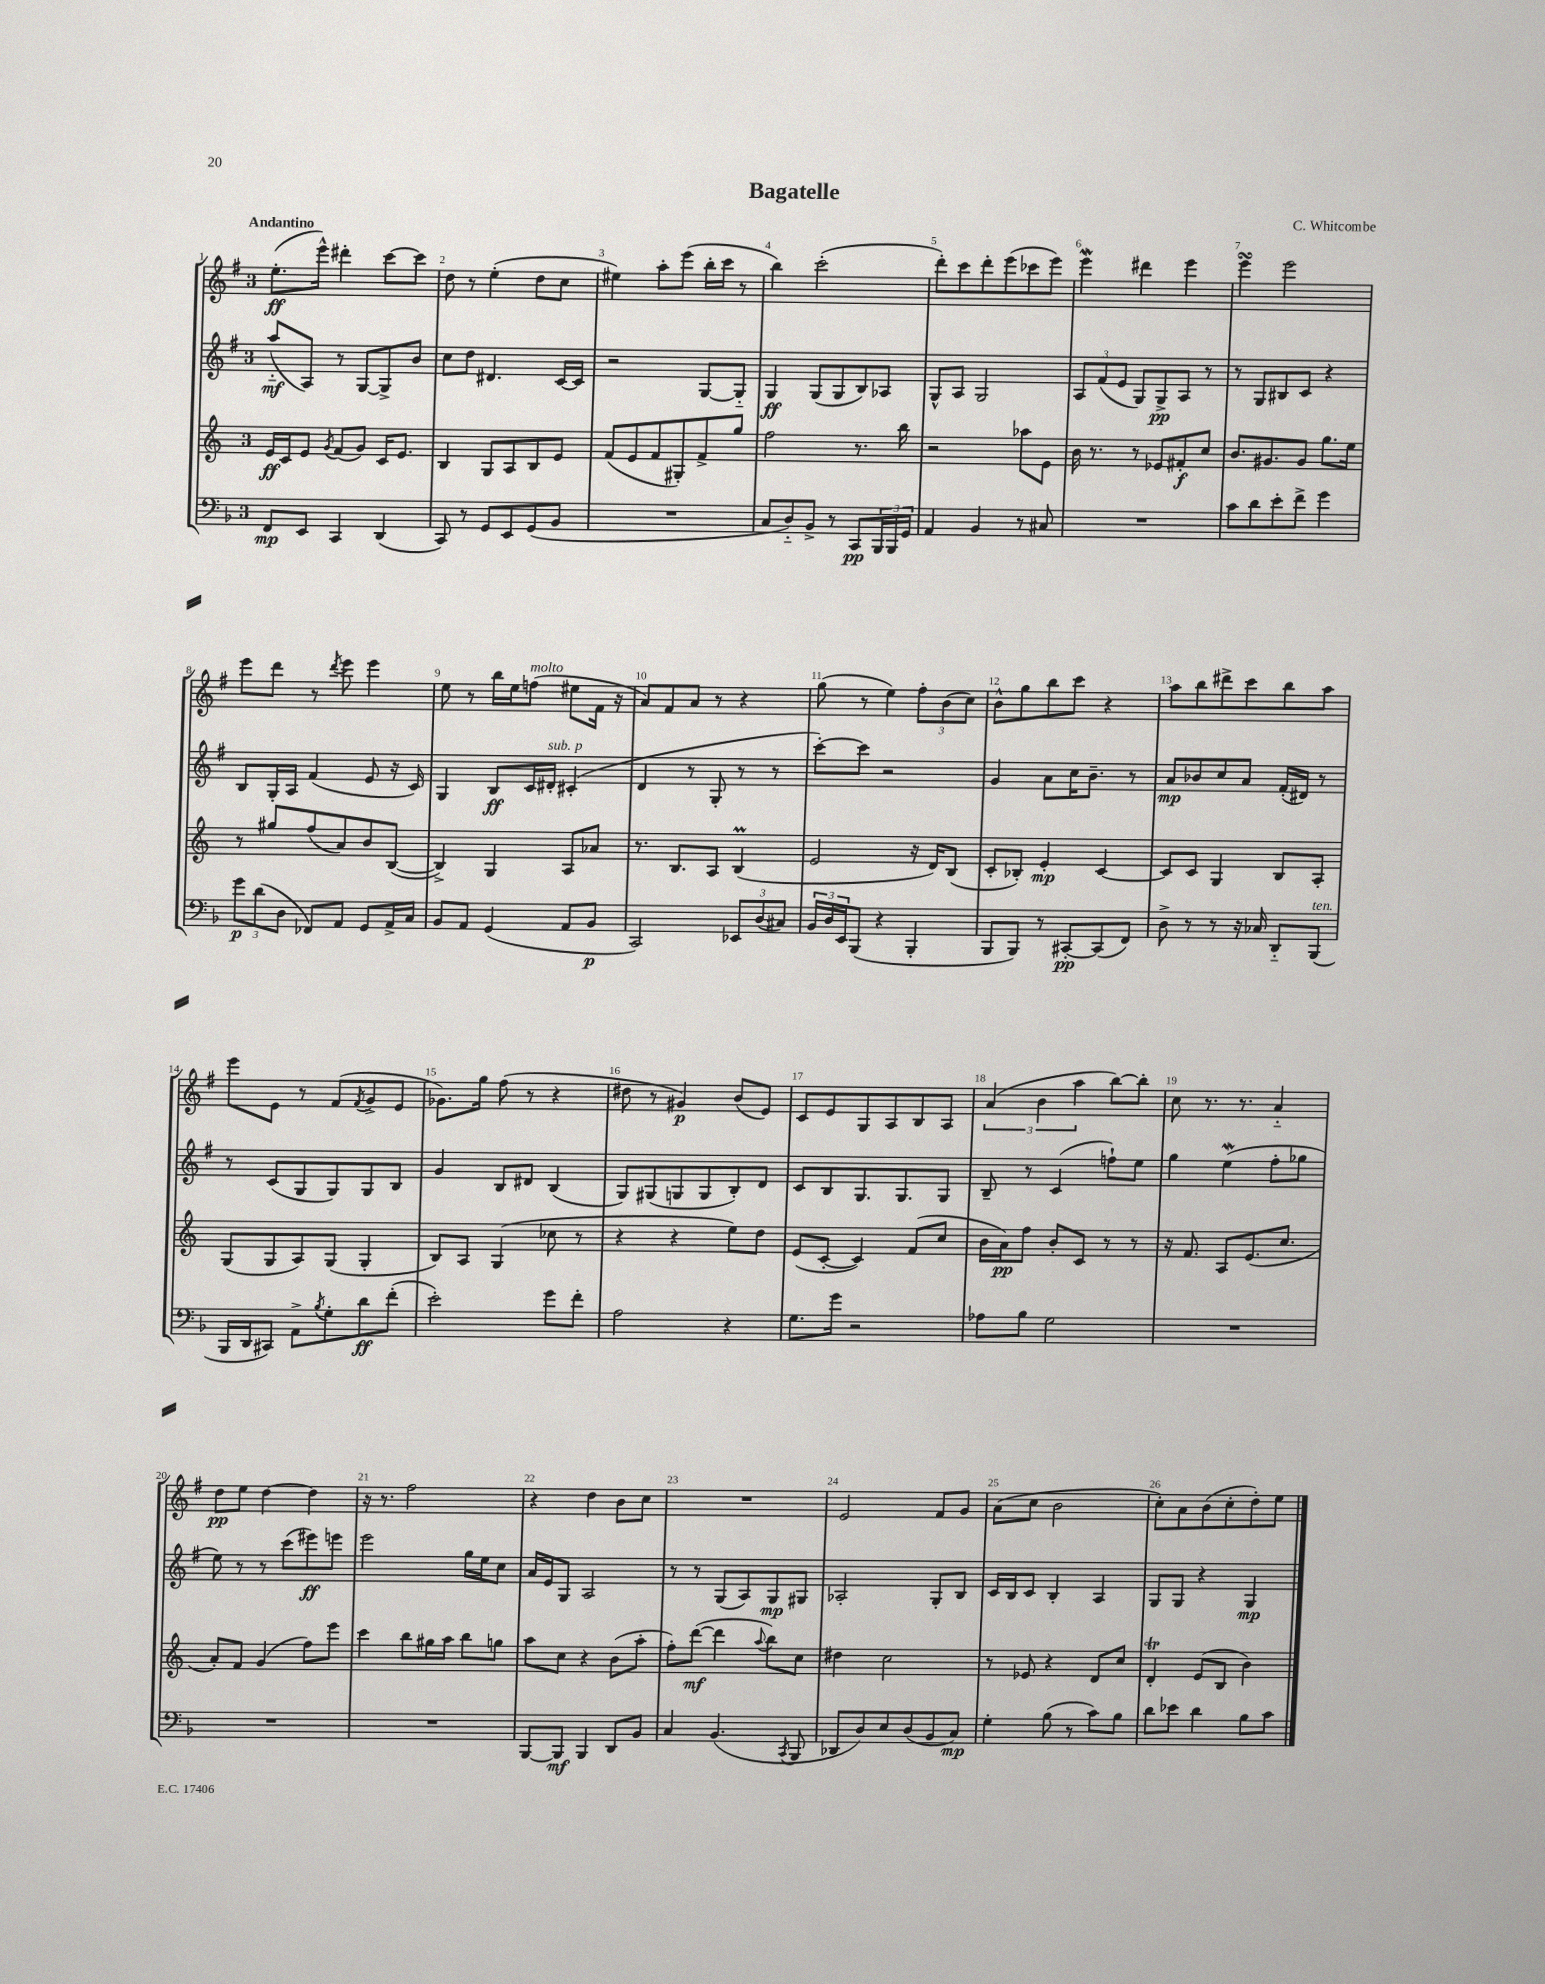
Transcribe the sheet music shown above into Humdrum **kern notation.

**kern	**dynam	**kern	**dynam	**kern	**dynam	**kern	**dynam
*part4	*part4	*part3	*part3	*part2	*part2	*part1	*part1
*staff4	*staff4	*staff3	*staff3	*staff2	*staff2	*staff1	*staff1
*clefF4	*	*clefG2	*	*clefG2	*	*clefG2	*
*k[b-]	*	*k[]	*	*k[f#]	*	*k[f#]	*
*M3/4	*	*M3/4	*	*M3/4	*	*M3/4	*
=1	=1	=1	=1	=1	=1	=1	=1
!	!	!	!	!	!	!LO:TX:a:B:t=Andantino	!
8FF/L	mp	16e/LL	ff	(8aa/L	mf	(8.ee'\L	ff
.	.	16c/J	.	.	.	.	.
8EE/J	.	8e/J	.	8A/J)	.	.	.
.	.	.	.	.	.	16eee^^\Jk)	.
.	.	8qg/	.	.	.	.	.
4CC/	.	(8f/L	.	8r	.	4ddd#X'\	.
.	.	8g/J)	.	[8G/L	.	.	.
(4DD/	.	16c/KL	.	8G^/]	.	[8ccc\L	.
.	.	8.e/J	.	.	.	.	.
.	.	.	.	8b/J	.	8ccc\J]	.
=2	=2	=2	=2	=2	=2	=2	=2
8CC/)	.	4B/	.	8cc\L	.	8dd\	.
8r	.	.	.	8dd\J	.	8r	.
8GG/L	.	8G/L	.	4.d#X/	.	(4ee'\	.
8EE/	.	8A/	.	.	.	.	.
(8GG/	.	8B/	.	.	.	8dd\L	.
8BB-/J	.	8e/J	.	[16c/LL	.	8cc\J	.
.	.	.	.	16c/JJ]	.	.	.
=3	=3	=3	=3	=3	=3	=3	=3
2.r	.	(8f/L	.	2r	.	4ee#X\)	.
.	.	8e/	.	.	.	.	.
.	.	8f/	.	.	.	8aa'\L	.
.	.	8G#X'/)	.	.	.	(8eee\J	.
.	.	8f^/	.	[8G/L	.	16bb'\LL	.
.	.	.	.	.	.	16ccc\JJ	.
.	.	8gg/J	.	8G/J]	.	8r	.
=4	=4	=4	=4	=4	=4	=4	=4
8C/L	.	2ff\	.	4G/	ff	4bb\)	.
8D/)	.	.	.	.	.	.	.
8BB-^/J	.	.	.	(8G/L	.	(2ccc'\	.
8r	.	.	.	8G/	.	.	.
8CC/L	pp	8.r	.	8B/)	.	.	.
24BBB-/L	.	.	.	8A-X/J	.	.	.
24BBB-/	.	.	.	.	.	.	.
.	.	16bb\	.	.	.	.	.
24GG/JJ	.	.	.	.	.	.	.
=5	=5	=5	=5	=5	=5	=5	=5
4AA/	.	2r	.	8G^^/L	.	8ddd'\L)	.
.	.	.	.	8A/J	.	8ccc\	.
4BB-/	.	.	.	2G/	.	8ddd'\	.
.	.	.	.	.	.	(8eee\	.
8r	.	8aa-X\L	.	.	.	8ccc-X\	.
8C#X/	.	8e\J	.	.	.	8eee\J)	.
=6	=6	=6	=6	=6	=6	=6	=6
2.r	.	16b\	.	12A/L	.	4eeeW\	.
.	.	8.r	.	.	.	.	.
.	.	.	.	(12f#/	.	.	.
.	.	.	.	12e/J	.	.	.
.	.	8r	.	8G/L)	.	4ddd#X\	.
.	.	8e-X/L	.	8G^/	pp	.	.
.	.	8f#X'/	f	8A/J	.	4eee\	.
.	.	8cc/J	.	8r	.	.	.
=7	=7	=7	=7	=7	=7	=7	=7
8c\L	.	8.b/L	.	8r	.	4eeesSSS\	.
8d\	.	.	.	8G/L	.	.	.
.	.	8.g#X/	.	.	.	.	.
8e'\	.	.	.	8B#X/	.	2eee\	.
8f^\J	.	8g#/J	.	8c/J	.	.	.
4g\	.	8.gg\L	.	4r	.	.	.
.	.	16ee\Jk	.	.	.	.	.
!!LO:LB:g=z
=8	=8	=8	=8	=8	=8	=8	=8
12g\L	p	8r	.	8B/L	.	8eee\L	.
(12d\	.	.	.	.	.	.	.
.	.	8gg#X/L	.	16G'/L	.	8ddd\J	.
12D\J	.	.	.	.	.	.	.
.	.	.	.	16A/JJ	.	.	.
8FF-X/L)	.	(8ff/	.	(4f#/	.	8r	.
.	.	.	.	.	.	8qddd/	.
8AA/J	.	8a/)	.	.	.	8eee\	.
8GG/L	.	8b/	.	8e/	.	4eee\	.
16AA^/L	.	([8B/J	.	16r	.	.	.
16C/JJ	.	.	.	16c/)	.	.	.
=9	=9	=9	=9	=9	=9	=9	=9
8BB-/L	.	4B^/])	.	4G/	.	8ee\	.
8AA/J	.	.	.	.	.	8r	.
(4GG/	.	4G/	.	8B/L	ff	16bb\LL	.
.	.	.	.	.	.	16ee\J	.
!	!	!	!	!	!	!LO:TX:a:i:t=molto	!
.	.	.	.	16c/L	.	(8ffn\J	.
!	!	!	!	!LO:TX:a:i:t=sub. p	!	!	!
.	.	.	.	16d#X'/JJ	.	.	.
8AA/L	.	8A/L	.	(4c#X'/	.	8ee#X\L	.
8BB-/J	p	8a-X/J	.	.	.	16f#\Jk	.
.	.	.	.	.	.	16r	.
=10	=10	=10	=10	=10	=10	=10	=10
2CC/)	.	8.r	.	4d/	.	8a/L)	.
.	.	.	.	.	.	8f#/	.
.	.	8.B/L	.	.	.	.	.
.	.	.	.	8r	.	8a/J	.
.	.	8A/J	.	8G'/	.	8r	.
12EE-X/L	.	(4Bm/	.	8r	.	4r	.
(12D/	.	.	.	.	.	.	.
.	.	.	.	8r	.	.	.
12C#X/J)	.	.	.	.	.	.	.
=11	=11	=11	=11	=11	=11	=11	=11
24BB-/LL	.	2e/	.	[8ccc'\L)	.	(8gg\	.
24D/	.	.	.	.	.	.	.
24EE/J	.	.	.	.	.	.	.
(8BBB-/J	.	.	.	8ccc\J]	.	8r	.
4r	.	.	.	2r	.	4ee\)	.
4BBB-'/	.	16r	.	.	.	12ff#'\L	.
.	.	16d/KL)	.	.	.	.	.
.	.	.	.	.	.	(12b\	.
.	.	(8B/J	.	.	.	.	.
.	.	.	.	.	.	12cc\J)	.
=12	=12	=12	=12	=12	=12	=12	=12
8BBB-/L	.	8c'/L	.	4g/	.	8b^^\L	.
8BBB-/J)	.	8B-X'/J)	.	.	.	8gg\	.
8r	.	4e'/	mp	8a\L	.	8bb\	.
[8CC#X'/L	pp	.	.	16cc\K	.	8ccc\J	.
.	.	.	.	8.b~\J	.	.	.
(8CC#/]	.	[4c/	.	.	.	4r	.
8FF/J)	.	.	.	8r	.	.	.
=13	=13	=13	=13	=13	=13	=13	=13
8D^\	.	8c/L]	.	8a/L	mp	8aa\L	.
8r	.	8c/J	.	8b-X/	.	8bb\	.
8r	.	4G/	.	8cc/	.	8ddd#X^\	.
16r	.	.	.	8a/J	.	8ccc\	.
16C-X/	.	.	.	.	.	.	.
8DD/L	.	8B/L	.	(16f#'/LL	.	8bb\	.
.	.	.	.	16d#X/JJ)	.	.	.
!LO:TX:a:i:t=ten.	!	!	!	!	!	!	!
(8BBB-/J	.	8A'/J	.	8r	.	8aa\J	.
!!LO:LB:g=z
=14	=14	=14	=14	=14	=14	=14	=14
16BBB-/LL	.	(8G/L	.	8r	.	8eee\L	.
16DD/J	.	.	.	.	.	.	.
8CC#X/J)	.	8G/	.	(8c/L	.	8e\J	.
8AA^\L	.	8A/)	.	8G/	.	8r	.
8qB-/	.	.	.	.	.	.	.
8G'\	.	(8G/J	.	8G/)	.	(8f#/L	.
.	.	.	.	.	.	8qf#/	.
8d\	ff	4G'/	.	8G/	.	8g^/	.
(8f'\J	.	.	.	8B/J	.	8e/J	.
=15	=15	=15	=15	=15	=15	=15	=15
2e'\)	.	8B/L)	.	4g/	.	8.g-X\L)	.
.	.	8A/J	.	.	.	.	.
.	.	.	.	.	.	16gg\Jk	.
.	.	(4G/	.	8B/L	.	(8ff#\	.
.	.	.	.	8d#X/J	.	8r	.
8g\L	.	8cc-X\	.	(4B/	.	4r	.
8f'\J	.	8r	.	.	.	.	.
=16	=16	=16	=16	=16	=16	=16	=16
2A\	.	4r	.	8G/L)	.	8dd#X\	.
.	.	.	.	(8G#X/	.	8r	.
.	.	4r	.	8Gn/	.	4g#X/)	p
.	.	.	.	8G/	.	.	.
4r	.	8ee\L)	.	8B'/)	.	(8b/L	.
.	.	8dd\J	.	8d/J	.	8e/J)	.
=17	=17	=17	=17	=17	=17	=17	=17
8.G\L	.	(8e/L	.	8c/L	.	8c/L	.
.	.	[8c'/J	.	8B/	.	8e/	.
16g\Jk	.	.	.	.	.	.	.
2r	.	4c/])	.	8.G/	.	8G/	.
.	.	.	.	.	.	8A/	.
.	.	.	.	8.G/	.	.	.
.	.	(8f/L	.	.	.	8B/	.
.	.	8cc/J	.	8G/J	.	8A/J	.
=18	=18	=18	=18	=18	=18	=18	=18
8A-X\L	.	16b\LL	.	8B~/	.	(6a/	.
.	.	16a\J)	pp	.	.	.	.
8B-\J	.	8ff\J	.	8r	.	.	.
.	.	.	.	.	.	6b\	.
2G\	.	8b'/L	.	(4c/	.	.	.
.	.	.	.	.	.	6aa\	.
.	.	8c/J	.	.	.	.	.
.	.	8r	.	8ffn`\L)	.	[8bb\L)	.
.	.	8r	.	8ee\J	.	8bb'\J]	.
=19	=19	=19	=19	=19	=19	=19	=19
2.r	.	16r	.	4gg\	.	8cc\	.
.	.	8.f/	.	.	.	.	.
.	.	.	.	.	.	8.r	.
.	.	8A/L	.	(4eeW\	.	.	.
.	.	.	.	.	.	8.r	.
.	.	(8.e/	.	.	.	.	.
.	.	.	.	8ff#'\L	.	4a/	.
.	.	8.cc/J	.	.	.	.	.
.	.	.	.	8gg-X\J	.	.	.
!!LO:LB:g=z
=20	=20	=20	=20	=20	=20	=20	=20
2.r	.	8a'/L)	.	8ee\)	.	8dd\L	pp
.	.	8f/J	.	8r	.	8ee\J	.
.	.	(4g/	.	8r	.	[4dd\	.
.	.	.	.	(8ccc\L	.	.	.
.	.	8ff\L)	.	8eee#X\)	ff	4dd\]	.
.	.	8eee\J	.	8eeen\J	.	.	.
=21	=21	=21	=21	=21	=21	=21	=21
2.r	.	4ccc\	.	2eee\	.	16r	.
.	.	.	.	.	.	8.r	.
.	.	8bb\L	.	.	.	2ff#\	.
.	.	16gg#X\L	.	.	.	.	.
.	.	16aa\JJ	.	.	.	.	.
.	.	8bb\L	.	16gg\LL	.	.	.
.	.	.	.	16ee\J	.	.	.
.	.	8ggn\J	.	8cc\J	.	.	.
=22	=22	=22	=22	=22	=22	=22	=22
[8BBB-/L	.	8aa\L	.	16a/LL	.	4r	.
.	.	.	.	16e/J	.	.	.
8BBB-/J]	mf	8cc\J	.	8G/J	.	.	.
4BBB-/	.	4r	.	2A/	.	4dd\	.
8DD/L	.	(8b\L	.	.	.	8b\L	.
8BB-/J	.	8aa'\J	.	.	.	8cc\J	.
=23	=23	=23	=23	=23	=23	=23	=23
4C/	.	8ff'\L)	.	8r	.	2.r	.
.	.	([8ddd\J	mf	8r	.	.	.
(4.BB-/	.	4ddd\]	.	(8G/L	.	.	.
.	.	.	.	8A/)	.	.	.
.	.	8qqaa/	.	.	.	.	.
.	.	8bb\L)	.	8G/	mp	.	.
8qCC/	.	.	.	.	.	.	.
8BBB-/	.	8cc\J	.	8G#X/J	.	.	.
=24	=24	=24	=24	=24	=24	=24	=24
8DD-X/L	.	4dd#X\	.	2A-X'/	.	2e/	.
8D/)	.	.	.	.	.	.	.
8E/	.	2cc\	.	.	.	.	.
(8D/	.	.	.	.	.	.	.
8BB-/	.	.	.	8G'/L	.	8f#/L	.
8C/J)	mp	.	.	8B/J	.	8g/J	.
=25	=25	=25	=25	=25	=25	=25	=25
4G'\	.	8r	.	16c/LL	.	(8a\L	.
.	.	.	.	16B/J	.	.	.
.	.	8e-X/	.	8c/J	.	8cc\J	.
(8B-\	.	4r	.	4B'/	.	2b\	.
8r	.	.	.	.	.	.	.
8c\L)	.	8d/L	.	4A/	.	.	.
8B-\J	.	8cc/J	.	.	.	.	.
=26	=26	=26	=26	=26	=26	=26	=26
8d\L	.	4dT'/	.	8G/L	.	8cc'\L)	.
8e-X\J	.	.	.	8G/J	.	8a\	.
4d\	.	(8e/L	.	4r	.	(8b\	.
.	.	8B/J	.	.	.	8cc'\	.
8B-\L	.	4b\)	.	4G/	mp	8dd'\)	.
8c\J	.	.	.	.	.	8ee\J	.
==	==	==	==	==	==	==	==
*-	*-	*-	*-	*-	*-	*-	*-
